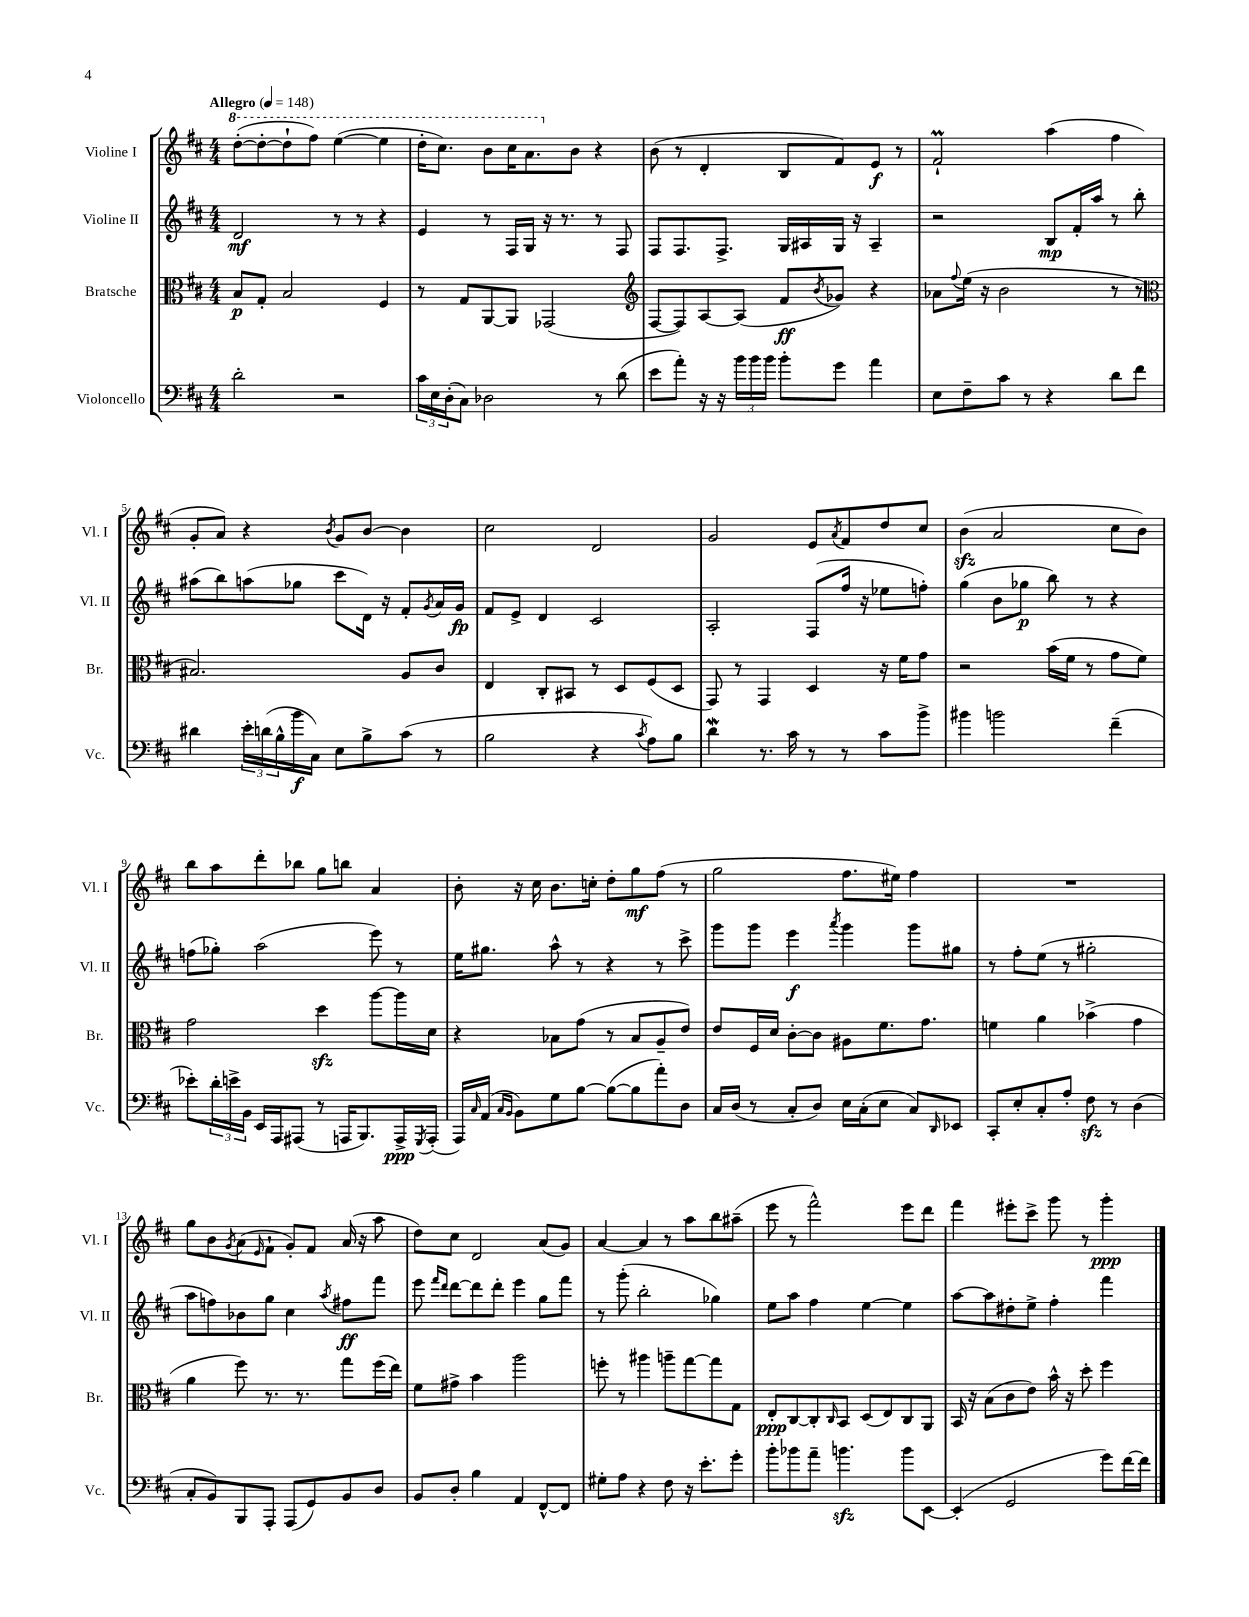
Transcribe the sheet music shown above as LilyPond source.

<<
\new StaffGroup <<
\new Staff = "s0" \with { instrumentName = "Violine I" shortInstrumentName = "Vl. I" } {
    \clef treble \key d \major \numericTimeSignature \time 4/4 \tempo "Allegro" 4 = 148
    \ottava #1 d'''8~-.( d'''8~-. d'''8-! fis'''8) e'''4~( e'''4 |
    d'''16-. cis'''8.) b''8 cis'''16 a''8. \ottava #0 b'8 r4 |
    b'8( r8 d'4-. b8 fis'8) e'8\f r8 |
    fis'2-!\prall a''4( fis''4 |
    g'8-. a'8) r4 \acciaccatura { b'8 } g'8 b'8~ b'4 |
    cis''2 d'2 |
    g'2 e'8 \acciaccatura { a'8 } fis'8 d''8 cis''8 |
    b'4\sfz( a'2 cis''8 b'8) |
    b''8 a''8 d'''8-. bes''8 g''8 b''8 a'4 |
    b'8-. r16 cis''16 b'8. c''16-. d''8-. g''8\mf fis''8( r8 |
    g''2 fis''8. eis''16) fis''4 |
    R1 |
    g''8 b'8 \acciaccatura { g'8 } a'8( \grace { e'16 } fis'8-! g'8-.) fis'8 a'16( r16 a''8 |
    d''8) cis''8 d'2 a'8( g'8) |
    a'4~ a'4 r8 a''8 b''8 ais''8--( |
    e'''8 r8 fis'''2-^) e'''8 d'''8 |
    fis'''4 eis'''8-. cis'''8-> g'''8 r8 g'''4-.\ppp \bar "|." |
}
\new Staff = "s1" \with { instrumentName = "Violine II" shortInstrumentName = "Vl. II" } {
    \clef treble \key d \major \numericTimeSignature \time 4/4
    d'2\mf r8 r8 r4 |
    e'4 r8 fis16 g16 r16 r8. r8 fis8 |
    fis8 fis8. fis8.-> g16 ais16 g16 r16 ais4-- |
    r2 b8\mp fis'16-. a''16 r8 b''8-. |
    ais''8( b''8) a''8( ges''8 cis'''8 d'16) r16 fis'8-. \acciaccatura { g'8 } a'16 g'16\fp |
    fis'8 e'8-> d'4 cis'2 |
    a2-. fis8( fis''16 r16 ees''8 f''8-.) |
    g''4( b'8 ges''8\p b''8) r8 r4 |
    f''8( ges''8-.) a''2( e'''8) r8 |
    e''16 gis''8. a''8-^ r8 r4 r8 cis'''8-> |
    g'''8 g'''8 e'''4\f \acciaccatura { a'''8 } g'''4 g'''8 gis''8 |
    r8 fis''8-. e''8( r8 gis''2-. |
    a''8 f''8) bes'8 g''8 cis''4 \acciaccatura { a''8 } fis''8\ff fis'''8 |
    e'''8 \grace { fis'''16 d'''16 } d'''8~ d'''8 d'''8-. e'''4 g''8 fis'''8 |
    r8 g'''8-.( b''2-. ges''4) |
    e''8 a''8 fis''4 e''4~ e''4 |
    a''8~ a''8 dis''8-. e''8-> fis''4-. fis'''4 \bar "|." |
}
\new Staff = "s2" \with { instrumentName = "Bratsche" shortInstrumentName = "Br." } {
    \clef alto \key d \major \numericTimeSignature \time 4/4
    b8\p g8-. b2 fis4 |
    r8 g8 a,8~ a,8 ges,2( |
    \clef treble fis8~ fis8) a8~ a8( fis'8\ff \acciaccatura { b'8 } ges'8) r4 |
    aes'8 \appoggiatura { fis''8 } e''16( r16 b'2 r8 r8 |
    \clef alto bis2.) a8 cis'8 |
    e4 cis8-. bis,8 r8 d8 fis8( d8 |
    g,8) r8 g,4 d4 r16 fis'16 g'8 |
    r2 b'16( fis'16 r8 g'8 fis'8) |
    g'2 d''4\sfz a''8~ a''16 d'16 |
    r4 bes8 g'8( r8 bes8 a8-- e'8) |
    e'8 fis16 d'16 cis'8~-. cis'8 ais8 fis'8. g'8. |
    f'4 a'4 bes'4->( g'4 |
    a'4 fis''8) r8. r8. g''8 fis''16( e''16) |
    fis'8 gis'8-> b'4 a''2 |
    f''8-. r8 ais''4 a''8-- g''8~ g''8 g8 |
    e8-.\ppp cis8~ cis8-. \grace { cis16 } b,8 d8( e8) cis8 a,8 |
    b,16 r16 b8( cis'8 e'8) b'16-^ r16 d''8-. fis''4 \bar "|." |
}
\new Staff = "s3" \with { instrumentName = "Violoncello" shortInstrumentName = "Vc." } {
    \clef bass \key d \major \numericTimeSignature \time 4/4
    d'2-. r2 |
    \tuplet 3/2 { cis'16 e16 d16-.( } cis8) des2 r8 d'8( |
    e'8 a'8-.) r16 r16 \tuplet 3/2 { b'16 b'16 b'16 } b'8-. g'8 a'4 |
    e8 fis8-- cis'8 r8 r4 d'8 fis'8 |
    dis'4 \tuplet 3/2 { e'16-. d'16( b16-^ } b'16\f cis16) e8 b8-> cis'8( r8 |
    b2 r4 \acciaccatura { cis'8 } a8) b8 |
    d'4\mordent r8. cis'16 r8 r8 cis'8 b'8-> |
    bis'4 b'2 fis'4--( |
    ees'8-.) \tuplet 3/2 { d'16-. e'16-> b,16 } e,16 a,,16 ais,,8( r8 a,,16 b,,8.) a,,16->\ppp \acciaccatura { g,,8 } a,,16-.( |
    a,,16) \grace { cis16 } a,16( \grace { cis16 b,16 } b,8) g8 b8~ b8~( b8 a'8-.) d8 |
    cis16 d16( r8 cis8-. d8) e16 cis16-.( e8 cis8) \grace { d,16 } ees,8 |
    cis,8-. e8-. cis8-. a8-. fis8\sfz r8 d4( |
    cis8-. b,8) b,,8 a,,8-. a,,8( g,8) b,8 d8 |
    b,8 d8-. b4 a,4 fis,8~-^ fis,8 |
    gis8-. a8 r4 fis8 r16 e'8.-. g'8-. |
    b'8-. bes'8 a'8-- b'4.\sfz b'8 e,8~ |
    e,4-.( g,2 g'8) fis'16~ fis'16 \bar "|." |
}
>>
>>
